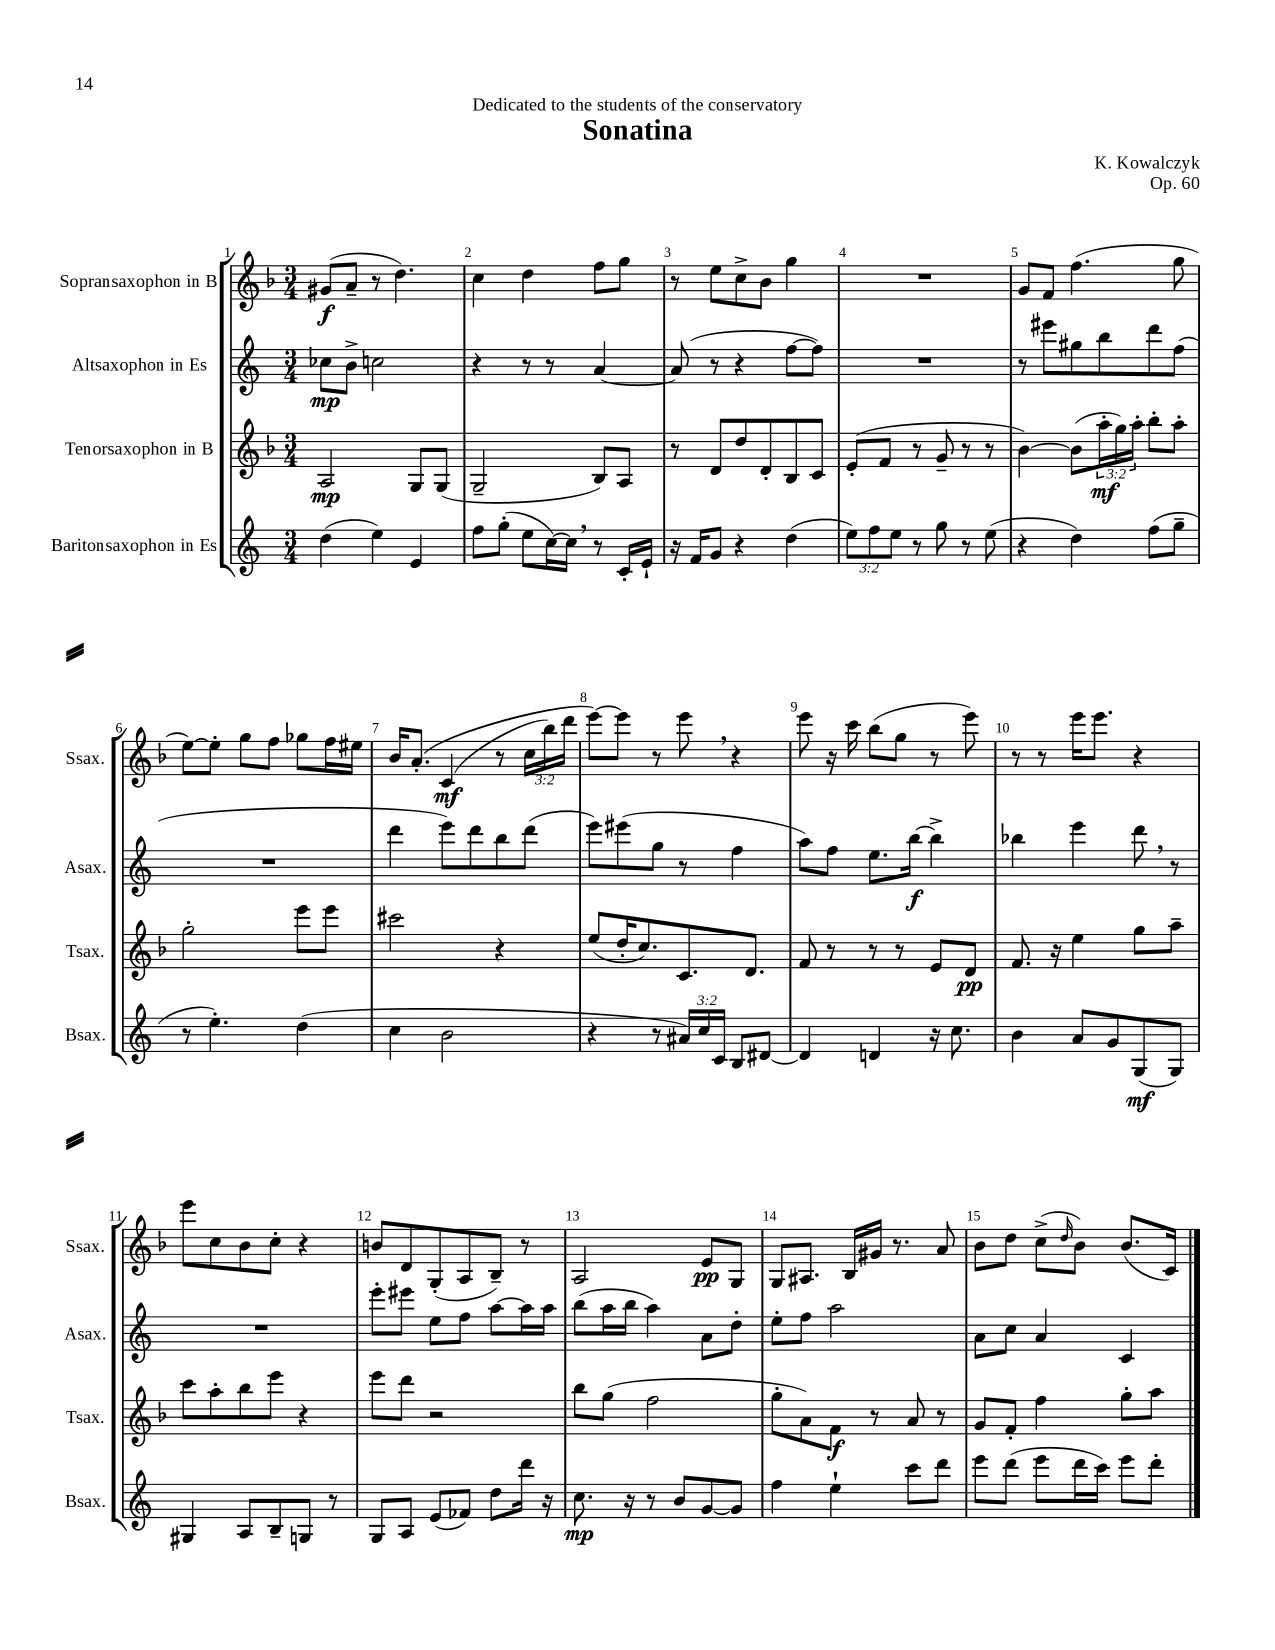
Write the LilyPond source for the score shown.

\header { title = "Sonatina" composer = "K. Kowalczyk" dedication = "Dedicated to the students of the conservatory" opus = "Op. 60" }
<<
\new StaffGroup <<
\new Staff = "s0" \with { instrumentName = "Sopransaxophon in B" shortInstrumentName = "Ssax." } {
    \clef treble \key f \major \numericTimeSignature \time 3/4 \override Staff.TupletNumber.text = #tuplet-number::calc-fraction-text
    gis'8\f( a'8-- r8 d''4.) |
    c''4 d''4 f''8 g''8 |
    r8 e''8 c''8-> bes'8 g''4 |
    R2. |
    g'8 f'8 f''4.( g''8 |
    e''8~) e''8-. g''8 f''8 ges''8 f''16 eis''16 |
    bes'16 a'8.-.\( c'4\mf( r8 \tuplet 3/2 { c''16 bes''16) d'''16 } |
    e'''8~\) e'''8 r8 e'''8 \breathe r4 |
    e'''8 r16 c'''16 bes''8( g''8 r8 e'''8) |
    r8 r8 e'''16 e'''8. r4 |
    e'''8 c''8 bes'8 c''8-. r4 |
    b'8 d'8 g8-.( a8 bes8--) r8 |
    a2 e'8\pp g8 |
    g8 ais8. bes16 gis'16 r8. a'8 |
    bes'8 d''8 c''8->( \grace { d''16 } bes'8) bes'8.( c'16) \bar "|." |
}
\new Staff = "s1" \with { instrumentName = "Altsaxophon in Es" shortInstrumentName = "Asax." } {
    \clef treble \key c \major \numericTimeSignature \time 3/4
    ces''8\mp b'8-> c''2 |
    r4 r8 r8 a'4~ |
    a'8( r8 r4 f''8~ f''8) |
    R2. |
    r8 eis'''8 gis''8 b''8 d'''8 f''8( |
    R2. |
    d'''4 e'''8) d'''8 b''8 d'''8( |
    e'''8) eis'''8( g''8 r8 f''4 |
    a''8) f''8 e''8. b''16~\f b''4-> |
    bes''4 e'''4 d'''8 \breathe r8 |
    R2. |
    e'''8-. eis'''8 e''8 f''8 a''8~ a''16 a''16 |
    b''8( a''16 b''16 a''4) a'8 d''8-. |
    e''8-. f''8 a''2 |
    a'8 c''8 a'4 c'4 \bar "|." |
}
\new Staff = "s2" \with { instrumentName = "Tenorsaxophon in B" shortInstrumentName = "Tsax." } {
    \clef treble \key f \major \numericTimeSignature \time 3/4 \override Staff.TupletNumber.text = #tuplet-number::calc-fraction-text
    a2\mp g8 g8( |
    g2-- bes8) a8 |
    r8 d'8 d''8 d'8-. bes8 c'8 |
    e'8-.( f'8 r8 g'8-- r8 r8 |
    bes'4~) bes'8( \tuplet 3/2 { a''16-.\mf g''16) a''16-. } bes''8-. a''8-. |
    g''2-. e'''8 e'''8 |
    cis'''2 r4 |
    e''8( d''16-. c''8.) c'8. d'8. |
    f'8 r8 r8 r8 e'8 d'8\pp |
    f'8. r16 e''4 g''8 a''8-- |
    c'''8 a''8-. bes''8 e'''8 r4 |
    e'''8 d'''8 r2 |
    bes''8 g''8( f''2 |
    g''8-. a'8) f'8\f r8 a'8 r8 |
    g'8 f'8-. f''4 g''8-. a''8 \bar "|." |
}
\new Staff = "s3" \with { instrumentName = "Baritonsaxophon in Es" shortInstrumentName = "Bsax." } {
    \clef treble \key c \major \numericTimeSignature \time 3/4 \override Staff.TupletNumber.text = #tuplet-number::calc-fraction-text
    d''4( e''4) e'4 |
    f''8 g''8-.( e''8 c''16~) c''16 \breathe r8 c'16-. e'16-! |
    r16 f'16 g'8 r4 d''4( |
    \tuplet 3/2 { e''8) f''8 e''8 } r8 g''8 r8 e''8( |
    r4 d''4) f''8( g''8-- |
    r8 e''4.-.) d''4( |
    c''4 b'2 |
    r4 r8 \tuplet 3/2 { ais'16) c''16 c'16 } b8 dis'8~ |
    dis'4 d'4 r16 c''8. |
    b'4 a'8 g'8 g8\mf( g8) |
    gis4 a8 b8-- g8 r8 |
    g8 a8 e'8( fes'8) d''8 d'''16 r16 |
    c''8.\mp r16 r8 b'8 g'8~ g'8 |
    f''4 e''4-! c'''8 d'''8 |
    e'''8 d'''8( e'''8 d'''16 c'''16) e'''8 d'''8-. \bar "|." |
}
>>
>>
\layout { \context { \Score \override BarNumber.break-visibility = ##(#f #t #t) barNumberVisibility = #all-bar-numbers-visible } }
